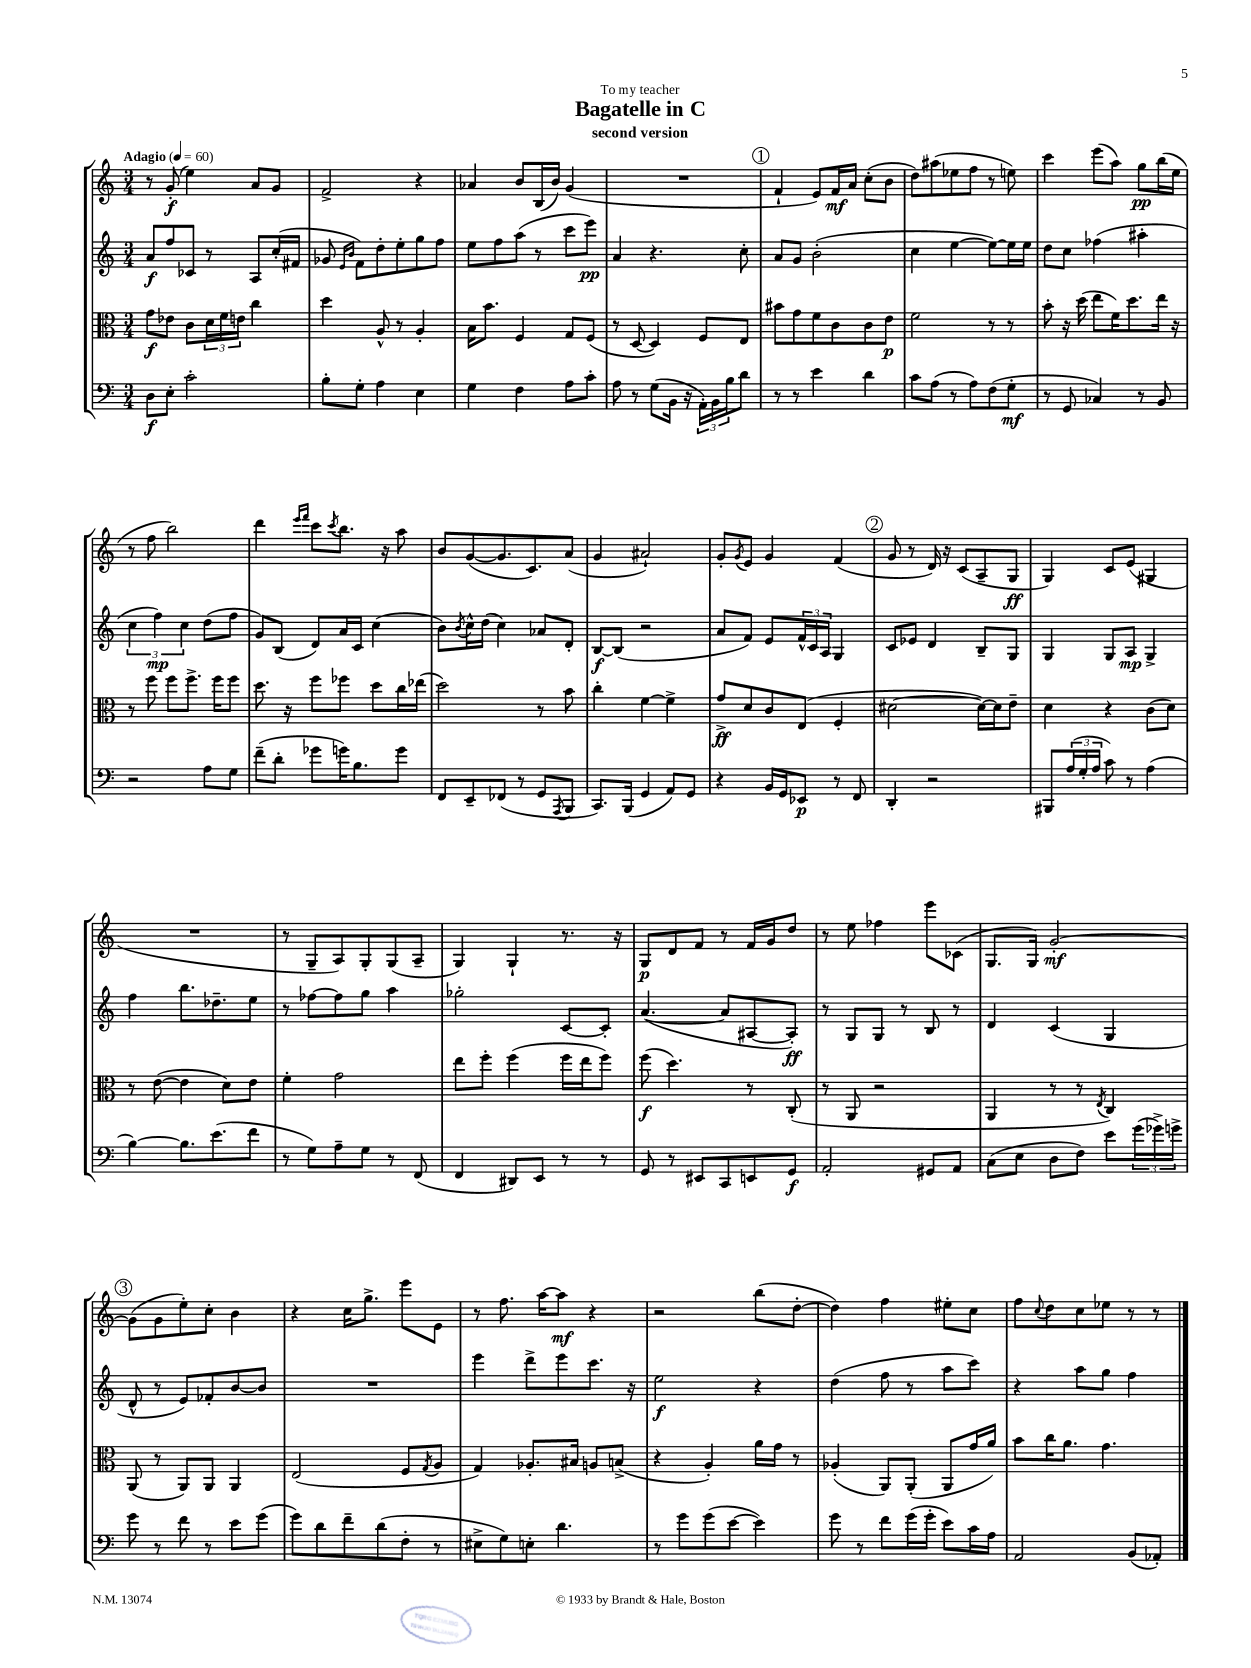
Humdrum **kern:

**kern	**kern	**kern	**kern
*staff4	*staff3	*staff2	*staff1
*clefF4	*clefC3	*clefG2	*clefG2
*k[]	*k[]	*k[]	*k[]
*M3/4	*M3/4	*M3/4	*M3/4
*MM60	*MM60	*MM60	*MM60
8D	8g	8a	8r
8E'	8e-	8ff	(8g'
2c'	8c	8c-	4ee)
.	24d	8r	.
.	24f	.	.
.	24e	.	.
.	4cc	8A	8a
.	.	(16cc'	8g
.	.	16f#	.
=	=	=	=
8B'	4dd	8g-	2f^
.	.	16qqe	.
.	.	16qqb	.
8G'	.	8f)	.
4A	8A^^	8dd'	.
.	8r	8ee'	.
4E	4A'	8gg	4r
.	.	8ff	.
=	=	=	=
4G	16B	8ee	4a-
.	8.b	.	.
.	.	8ff	.
4F	4F	(8aa	8b
.	.	8r	(16B
.	.	.	16b)
8A	8G	8ccc	(4g
8c'	(8F	8eee)	.
=	=	=	=
8A	8r	4a	2.r
8r	[8D	.	.
(8G	4D])	4.r	.
16BB	.	.	.
16r	.	.	.
24AA')	8F	.	.
24BB	.	.	.
24B	.	.	.
8d	8E	8cc'	.
=	=	=	=
8r	8b#	8a	4f`
8r	8g	8g	.
4e	8f	(2b'	8e)
.	8c	.	16f
.	.	.	16a
4d	8c	.	(8cc'
.	8e	.	8b
=	=	=	=
8c	2f	4cc	8dd)
(8A	.	.	(8aa#
8r	.	[4ee	8ee-
8A)	.	.	8ff
(8F	8r	8ee_)	8r
8G'	8r	16ee]	8ee)
.	.	16ee	.
=	=	=	=
8r	8b'	8dd	4ccc
8GG	16r	8cc	.
.	(16dd	.	.
4C-)	8ee	(4ff-	(8eee
.	16f)	.	8aa)
.	8.dd	.	.
8r	.	4aa#'	8gg
8BB	16ee	.	(16bb
.	16r	.	16ee
=	=	=	=
2r	8r	6cc	8r
.	8ff	.	8ff
.	.	6ff)	.
.	8ff	.	2bb)
.	.	6cc	.
.	8.ff^	.	.
8A	.	(8dd	.
.	16ff	.	.
8G	8ff	8ff	.
=	=	=	=
(8f~	8.dd	8g)	4ddd
8d'	.	(8B	.
.	16r	.	.
.	.	.	16qqeee
.	.	.	16qqfff
8g-	8ff	8d)	8ccc
.	.	.	8qccc
16g)	8ff-	16a	8.bb
8.B	.	16c	.
.	8dd	(4cc	.
.	.	.	16r
8g	16cc	.	8aa
.	(16ee-	.	.
=	=	=	=
8FF	2dd)	8b)	8b
.	.	8qb	.
8EE~	.	16cc^^	([8g
.	.	(16dd	.
(8FF-	.	4cc)	8.g]
8r	.	.	.
.	.	.	8.c)
8GG	8r	8a-	.
8qAAA	.	.	.
8BBB	8b	8d'	(8a
=	=	=	=
8.CC)	4cc'	[8B	4g
.	.	(8B]	.
(16BBB	.	.	.
4GG	[4f	2r	2a#`)
8AA)	4f^]	.	.
8GG	.	.	.
=	=	=	=
4r	8g^	8a	8g'
.	.	.	8qg
.	8d	8f)	8e
16BB	8c	8e	4g
16GG	.	.	.
8EE-	(8E	24f^^	.
.	.	24c	.
.	.	24A	.
8r	4F'	4G	(4f
8FF	.	.	.
=	=	=	=
4DD'	[2d#	8c	8g
.	.	8e-	8r
2r	.	4d	16d)
.	.	.	16r
.	.	.	(8c
.	16d#_)	8B~	8A~
.	16d#]	.	.
.	8e~	8G	8G
=	=	=	=
8BBB#	4d	4G	4G)
(24A	.	.	.
24G'	.	.	.
24A	.	.	.
8c)	4r	8G	8c
8r	.	8A	(8e
(4A	(8c	4G^	4G#
.	8d)	.	.
=	=	=	=
[4B)	8r	4ff	2.r
.	([8e	.	.
8.B]	4e]	8.bb	.
(8.e	.	8.dd-~	.
.	8d)	.	.
8f	8e	8ee	.
=	=	=	=
8r	4f'	8r	8r
8G)	.	[8ff-	8G~
8A~	2g	8ff-]	8A)
8G	.	8gg	8G'
8r	.	4aa	(8G
(8FF	.	.	8A~
=	=	=	=
4FF	8ee	2gg-'	4G)
.	8ff'	.	.
8DD#)	(4ff	.	4G`
8EE	.	.	.
8r	16ff	[8c	8.r
.	16ee	.	.
8r	8ff)	8c']	.
.	.	.	16r
=	=	=	=
8GG	(8ff	([4.a	8G
8r	4.dd)	.	8d
8EE#	.	.	8f
8CC	.	8a]	8r
8EE	8r	[8A#	16f
.	.	.	16g
8GG	(8C'	8A#'])	8dd
=	=	=	=
2AA'	8r	8r	8r
.	8AA	8G	8ee
.	2r	8G	4ff-
.	.	8r	.
8GG#	.	8B	8eee
8AA	.	8r	(8c-
=	=	=	=
(8C	4AA	4d	8.G
8E	.	.	.
.	.	.	16G)
8D	8r	(4c	[2g'
8F)	8r	.	.
.	8qE	.	.
8e	4C)	4G	.
(24g	.	.	.
24g-^)	.	.	.
24g^	.	.	.
=	=	=	=
8g	(8AA	8d^^	(8g]
8r	8r	8r	8g
8f	8AA)	8e)	8ee')
8r	8AA	8f-'	8cc'
8e	4AA	[8b	4b
(8g	.	8b]	.
=	=	=	=
8g)	(2E	2.r	4r
8d	.	.	.
8f~	.	.	16cc
.	.	.	8.gg^
(8d	.	.	.
8F'	8F	.	8eee
.	8qG	.	.
8r	8A	.	8e
=	=	=	=
8E#^	4G)	4eee	8r
8G)	.	.	8.ff
8E'	8.A-'	8ddd^	.
.	.	.	[16aa
4.d	.	8eee	8aa]
.	16B#	.	.
.	8A	8.ccc	4r
.	(8B^	.	.
.	.	16r	.
=	=	=	=
8r	4r	2ee	2r
8g	.	.	.
(8g	4A')	.	.
[8e	.	.	.
4e])	16a	4r	(8bb
.	16g	.	.
.	8r	.	[8dd'
=	=	=	=
8g	(4A-'	(4dd	4dd])
8r	.	.	.
8f	8AA)	8ff	4ff
(16g	(8AA'	8r	.
16g'	.	.	.
8e)	8AA	8aa	8ee#'
16c	16g	8ccc)	8cc
16A	16a)	.	.
=	=	=	=
2AA	8b	4r	8ff
.	.	.	8qqcc
.	16cc	.	8dd
.	8.a	.	.
.	.	8aa	8cc
.	4.g	8gg	8ee-
(8BB	.	4ff	8r
8AA-')	.	.	8r
==	==	==	==
*-	*-	*-	*-
